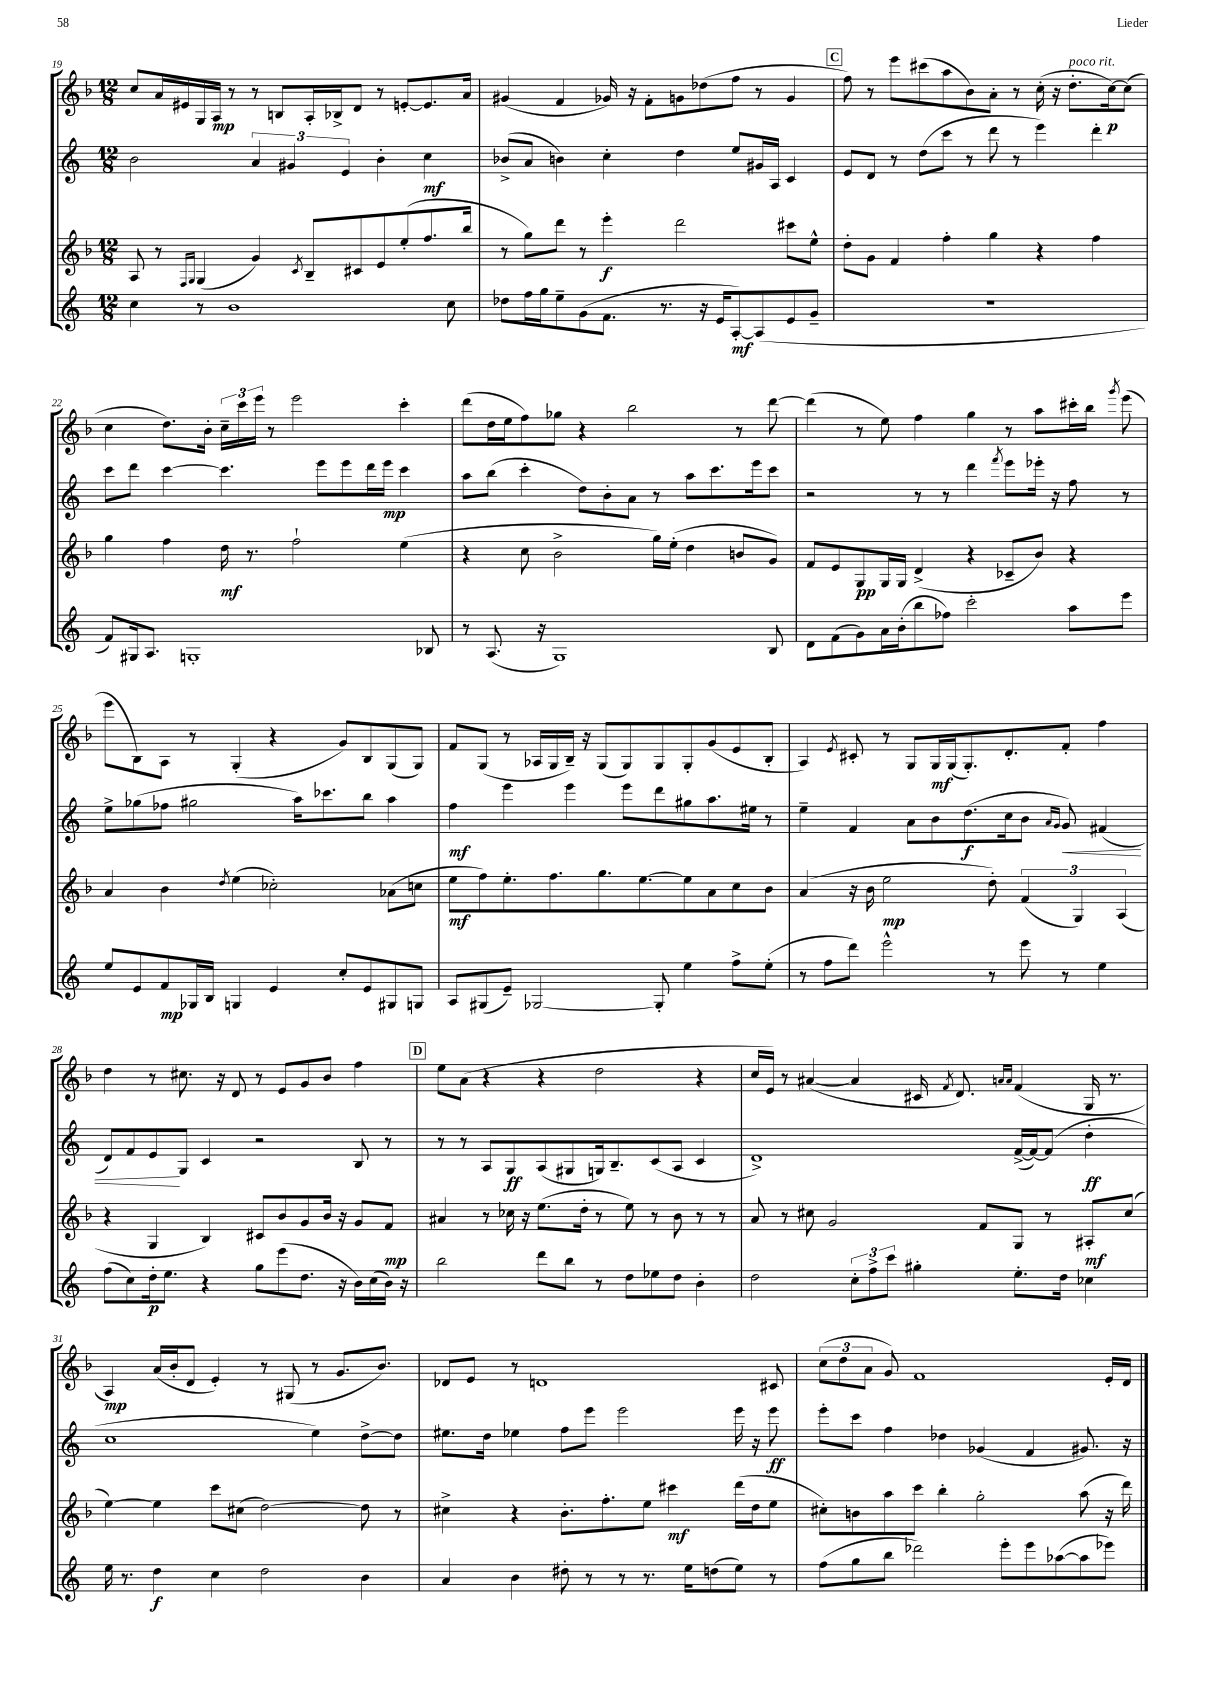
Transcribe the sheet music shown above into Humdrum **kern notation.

**kern	**dynam	**kern	**dynam	**kern	**dynam	**kern	**dynam
*part4	*part4	*part3	*part3	*part2	*part2	*part1	*part1
*staff4	*staff4	*staff3	*staff3	*staff2	*staff2	*staff1	*staff1
*clefG2	*	*clefG2	*	*clefG2	*	*clefG2	*
*k[]	*	*k[b-]	*	*k[]	*	*k[b-]	*
*M12/8	*	*M12/8	*	*M12/8	*	*M12/8	*
=19	=19	=19	=19	=19	=19	=19	=19
4cc\	.	8A/	.	2b\	.	8cc/L	.
.	.	8r	.	.	.	16a/L	.
.	.	.	.	.	.	16e#X/	.
.	.	16qqF/LL	.	.	.	.	.
.	.	16qqG/JJ	.	.	.	.	.
8r	.	(4G/	.	.	.	16G/	.
.	.	.	.	.	.	16A/JJ	mp
1b	.	.	.	.	.	8r	.
.	.	4g/)	.	6a/	.	8r	.
.	.	.	.	.	.	8Bn/L	.
.	.	.	.	6g#X/	.	.	.
.	.	8qc/	.	.	.	.	.
.	.	8B-~/L	.	.	.	16A'/L	.
.	.	.	.	.	.	16B-X^/J	.
.	.	.	.	6e/	.	.	.
.	.	8c#X/	.	.	.	8d/J	.
.	.	8e/	.	4b'\	.	8r	.
.	.	(8ee'/	.	.	.	[8en'/L	.
.	.	8.ff/	.	4cc\	mf	8.e/]	.
8cc\	.	.	.	.	.	.	.
.	.	16bb-/Jk	.	.	.	16a/Jk	.
=20	=20	=20	=20	=20	=20	=20	=20
8dd-X\L	.	8r	.	(8b-X^/L	.	(4g#X/	.
16ff\L	.	8gg\L)	.	8a/J	.	.	.
16gg\J	.	.	.	.	.	.	.
8ee~\	.	8ddd\J	.	4bn\)	.	4f/	.
(8g\	.	8r	.	.	.	.	.
8.f\J	.	4eee'\	f	4cc'\	.	16g-X/)	.
.	.	.	.	.	.	16r	.
.	.	.	.	.	.	8f'\L	.
8.r	.	.	.	.	.	.	.
.	.	2ddd\	.	4dd\	.	8gn\	.
16r	.	.	.	.	.	(8dd-X\	.
16e/KL	.	.	.	.	.	.	.
[8A'/)	mf	.	.	8ee/L	.	8ff\J	.
(8A/]	.	.	.	16g#X/L	.	8r	.
.	.	.	.	16A/JJ	.	.	.
8e/	.	8ccc#X\L	.	4c/	.	4g/	.
8g~/J	.	8ee^^\J	.	.	.	.	.
!!LO:REH:place=s1:t=C
=21	=21	=21	=21	=21	=21	=21	=21
1.r	.	8dd'\L	.	8e/L	.	8ff\)	.
.	.	8g\J	.	8d/J	.	8r	.
.	.	4f/	.	8r	.	8eee\L	.
.	.	.	.	(8dd\L	.	(8ccc#X\	.
.	.	4ff'\	.	8ccc\J	.	8aa\	.
.	.	.	.	8r	.	8b-\)	.
.	.	4gg\	.	8ddd\	.	8a'\J	.
.	.	.	.	8r	.	8r	.
.	.	4r	.	4eee\)	.	(16cc'\	.
.	.	.	.	.	.	16r	.
!	!	!	!	!	!	!LO:TX:a:i:t=poco rit.	!
.	.	.	.	.	.	8.dd'\L	.
.	.	4ff\	.	4ddd'\	.	.	.
.	.	.	.	.	.	[16cc\k)	p
.	.	.	.	.	.	(8cc\J]	.
!!LO:LB:g=z
=22	=22	=22	=22	=22	=22	=22	=22
8f/L)	.	4gg\	.	8ccc\L	.	4cc\	.
16G#X/k	.	.	.	8ddd\J	.	.	.
8.A/J	.	.	.	.	.	.	.
.	.	4ff\	.	[4ccc\	.	8.dd\L)	.
1Gn'	.	.	.	.	.	.	.
.	.	.	.	.	.	16b-'\Jk	.
.	.	16dd\	mf	4.ccc\]	.	24cc~\LL	.
.	.	.	.	.	.	24ccc\	.
.	.	8.r	.	.	.	.	.
.	.	.	.	.	.	24eee\JJ	.
.	.	.	.	.	.	8r	.
.	.	2ff`\	.	.	.	2eee\	.
.	.	.	.	8eee\L	.	.	.
.	.	.	.	8eee\	.	.	.
.	.	.	.	16ddd\L	.	.	.
.	.	.	.	16eee\JJ	mp	.	.
.	.	(4ee\	.	4ccc\	.	4ccc'\	.
8B-X/	.	.	.	.	.	.	.
=23	=23	=23	=23	=23	=23	=23	=23
8r	.	4r	.	8aa\L	.	(8ddd\L	.
(8.A/	.	.	.	(8bb\J	.	16dd\L	.
.	.	.	.	.	.	16ee\J	.
.	.	8cc\	.	4ccc'\	.	8ff\)	.
16r	.	.	.	.	.	.	.
1G)	.	2b-^\	.	.	.	8gg-X\J	.
.	.	.	.	8dd\L)	.	4r	.
.	.	.	.	8b'\	.	.	.
.	.	.	.	8a\J	.	2bb-\	.
.	.	16gg\LL)	.	8r	.	.	.
.	.	(16ee'\JJ	.	.	.	.	.
.	.	4dd\	.	8aa\L	.	.	.
.	.	.	.	8.ccc\	.	.	.
.	.	8bn/L	.	.	.	8r	.
.	.	.	.	16eee\k	.	.	.
8B/	.	8g/J)	.	8ccc\J	.	[8ddd\	.
=24	=24	=24	=24	=24	=24	=24	=24
8d\L	.	8f/L	.	2r	.	(4ddd\]	.
(8f\	.	8e/	.	.	.	.	.
8g\)	.	8G/	pp	.	.	8r	.
16a\L	.	16G/L	.	.	.	8ee\)	.
(16b'\J	.	16G/JJ	.	.	.	.	.
8bb\	.	(4d^/	.	8r	.	4ff\	.
8ff-X\J)	.	.	.	8r	.	.	.
2ccc'\	.	4r	.	4ddd\	.	4gg\	.
.	.	.	.	8qfff/	.	.	.
.	.	8c-X~/L	.	8eee\L	.	8r	.
.	.	8b-/J)	.	16eee-X'\Jk	.	8aa\L	.
.	.	.	.	16r	.	.	.
8aa\L	.	4r	.	8ff\	.	16ccc#X'\L	.
.	.	.	.	.	.	16bb-\JJ	.
.	.	.	.	.	.	8qggg/	.
8eee\J	.	.	.	8r	.	(8eee\	.
!!LO:LB:g=z
=25	=25	=25	=25	=25	=25	=25	=25
8ee/L	.	4a/	.	8ee^\L	.	8eee\L	.
8e/	.	.	.	(8gg-X\	.	8B-\)	.
8f/	mp	4b-\	.	8ff-X\J	.	8A\J	.
16G-X/L	.	.	.	2gg#X\	.	8r	.
16B/JJ	.	.	.	.	.	.	.
.	.	8qdd/	.	.	.	.	.
4Gn/	.	(4ee\	.	.	.	(4G'/	.
4e/	.	2cc-X'\)	.	.	.	4r	.
.	.	.	.	16aa\KL)	.	.	.
.	.	.	.	8.ccc-X\	.	.	.
8cc'/L	.	.	.	.	.	8g/L)	.
8e/	.	.	.	8bb\J	.	8B-/	.
8G#X/	.	(8a-X\L	.	4aa\	.	(8G/	.
8Gn/J	.	8ccn\J	.	.	.	8G/J)	.
=26	=26	=26	=26	=26	=26	=26	=26
8A/L	.	8ee\L	mf	4ff\	mf	8f/L	.
(8G#X/	.	8ff\)	.	.	.	(8G/J	.
8e~/J)	.	8.ee'\	.	4eee\	.	8r	.
[2G-X/	.	.	.	.	.	16A-X/LL	.
.	.	8.ff\	.	.	.	16G/	.
.	.	.	.	4eee\	.	16B-~/JJ)	.
.	.	.	.	.	.	16r	.
.	.	8.gg\	.	.	.	(8G/L	.
.	.	.	.	8eee\L	.	8G/)	.
.	.	[8.ee\	.	.	.	.	.
8G-'/]	.	.	.	8ddd\	.	8G/	.
4ee\	.	8ee\]	.	8gg#X\	.	8G'/	.
.	.	8a\	.	8.aa\	.	(8g/	.
8ff^\L	.	8cc\	.	.	.	8e/	.
.	.	.	.	16ee#X\Jk	.	.	.
(8ee'\J	.	8b-\J	.	8r	.	8B-'/J	.
=27	=27	=27	=27	=27	=27	=27	=27
8r	.	(4a/	.	4ee~\	.	4A/)	.
8ff\L	.	.	.	.	.	.	.
.	.	.	.	.	.	8qe/	.
8ddd\J)	.	16r	.	4f/	.	8c#X'/	.
.	.	16b-\	.	.	.	.	.
2eee^^\	.	2ee\	mp	.	.	8r	.
.	.	.	.	8a\L	.	8G/L	.
.	.	.	.	8b\	.	16G/L	mf
.	.	.	.	.	.	(16G/J	.
.	.	.	.	(8.dd\	f	8.G'/)	.
8r	.	8dd'\)	.	.	.	.	.
.	.	.	.	16cc\k	.	8.d'/	.
8eee\	.	(6f/	.	8b\J	.	.	.
.	.	.	.	16qqa/LL	.	.	.
.	.	.	.	16qqg/JJ	.	.	.
!	!	!	!	!	!LO:HP:b	!	!
8r	.	.	.	8g/)	<	8f'/J	.
.	.	6G/)	.	.	.	.	.
4ee\	.	.	.	(4f#X/	.	4ff\	.
.	.	(6A/	.	.	.	.	.
!!LO:LB:g=z
=28	=28	=28	=28	=28	=28	=28	=28
(8ff\L	.	4r	.	8d/L)	.	4dd\	.
8cc\)	.	.	.	8f/	.	.	.
16dd'\k	p	4G/	.	8e/	.	8r	.
8.ee\J	.	.	.	.	.	.	.
.	.	.	.	8G/J	[	8.cc#X\	.
4r	.	4B-/)	.	4c/	.	.	.
.	.	.	.	.	.	16r	.
.	.	.	.	.	.	8d/	.
8gg\L	.	8c#X/L	.	2r	.	8r	.
(8eee\	.	8b-/	.	.	.	8e/L	.
8.dd\J	.	8g/	.	.	.	8g/	.
.	.	16b-/Jk	.	.	.	8b-/J	.
16r	.	16r	.	.	.	.	.
16b\LL)	.	8g/L	.	8B/	.	4ff\	.
(16cc\	.	.	.	.	.	.	.
16b\JJ)	.	8f/J	mp	8r	.	.	.
16r	.	.	.	.	.	.	.
!!LO:REH:place=s1:t=D
=29	=29	=29	=29	=29	=29	=29	=29
2bb\	.	4a#X/	.	8r	.	8ee\L	.
.	.	.	.	8r	.	(8a\J	.
.	.	8r	.	8A/L	.	4r	.
.	.	16cc-X\	.	8G/	ff	.	.
.	.	16r	.	.	.	.	.
8ddd\L	.	(8.ee\L	.	(8A/	.	4r	.
8bb\J	.	.	.	8G#X/	.	.	.
.	.	16dd'\Jk	.	.	.	.	.
8r	.	8r	.	16Gn/k)	.	2dd\	.
.	.	.	.	8.B~/	.	.	.
8dd\L	.	8ee\)	.	.	.	.	.
8ee-X\	.	8r	.	(8c/	.	.	.
8dd\J	.	8b-\	.	8A/J	.	.	.
4b'\	.	8r	.	4c/	.	4r	.
.	.	8r	.	.	.	.	.
=30	=30	=30	=30	=30	=30	=30	=30
2dd\	.	8a/	.	1d^)	.	16cc/LL	.
.	.	.	.	.	.	16e/JJ)	.
.	.	8r	.	.	.	8r	.
.	.	8cc#X\	.	.	.	([4a#X/	.
.	.	2g/	.	.	.	.	.
12cc'\L	.	.	.	.	.	4a#/]	.
12ff^\	.	.	.	.	.	.	.
12ccc\J	.	.	.	.	.	.	.
4gg#X'\	.	.	.	.	.	16c#X/	.
.	.	.	.	.	.	8qf/	.
.	.	.	.	.	.	8.d/)	.
.	.	8f/L	.	.	.	.	.
.	.	.	.	.	.	16qqan/LL	.
.	.	.	.	.	.	16qqa/JJ	.
8.ee'\L	.	8G/J	.	([16f^/LL	.	(4f/	.
.	.	.	.	16f/J_)	.	.	.
.	.	8r	.	(8f/J]	.	.	.
16dd\Jk	.	.	.	.	.	.	.
4cc-X\	.	8A#X'/L	mf	4dd'\	ff	16G/	.
.	.	.	.	.	.	8.r	.
.	.	(8cc#/J	.	.	.	.	.
!!LO:LB:g=z
=31	=31	=31	=31	=31	=31	=31	=31
16ee\	.	[4ee\)	.	1cc	.	4A/)	mp
8.r	.	.	.	.	.	.	.
4dd\	f	4ee\]	.	.	.	(16a/LL	.
.	.	.	.	.	.	16b-'/J	.
.	.	.	.	.	.	8d/J	.
4cc\	.	8ccc\L	.	.	.	4e'/)	.
.	.	(8cc#X\J	.	.	.	.	.
2dd\	.	[2dd\)	.	.	.	8r	.
.	.	.	.	.	.	(8G#X/	.
.	.	.	.	4ee\)	.	8r	.
.	.	.	.	.	.	8.g/L	.
4b\	.	8dd\]	.	[8dd^\L	.	.	.
.	.	.	.	.	.	8.b-/J)	.
.	.	8r	.	8dd\J]	.	.	.
=32	=32	=32	=32	=32	=32	=32	=32
4a/	.	4cc#X^\	.	8.ee#X\L	.	8d-X/L	.
.	.	.	.	.	.	8e/J	.
.	.	.	.	16dd\Jk	.	.	.
4b\	.	4r	.	4ee-X\	.	8r	.
.	.	.	.	.	.	1dn	.
8dd#X'\	.	8.b-'\L	.	8ff\L	.	.	.
8r	.	.	.	8eee\J	.	.	.
.	.	8.ff'\	.	.	.	.	.
8r	.	.	.	2eee\	.	.	.
8.r	.	8ee\J	.	.	.	.	.
.	.	4ccc#X\	mf	.	.	.	.
16ee\KL	.	.	.	.	.	.	.
(8ddn\	.	.	.	.	.	.	.
8ee\J)	.	(16ddd\LL	.	16eee\	.	.	.
.	.	16dd\J	.	16r	.	.	.
8r	.	8ee\J	.	8eee\	ff	8c#X/	.
=33	=33	=33	=33	=33	=33	=33	=33
(8ff\L	.	8cc#X'\L)	.	8eee'\L	.	(12cc\L	.
.	.	.	.	.	.	12dd\	.
8gg\	.	8bn\	.	8ccc\J	.	.	.
.	.	.	.	.	.	12a\J	.
8bb\J	.	8aa\	.	4ff\	.	8g/)	.
2ddd-X\)	.	8ccc\J	.	.	.	1f	.
.	.	4bb-'\	.	4dd-X\	.	.	.
.	.	2gg'\	.	(4g-X/	.	.	.
8eee'\L	.	.	.	.	.	.	.
8eee\	.	.	.	4f/	.	.	.
([8aa-X\	.	.	.	.	.	.	.
8aa-\]	.	(8aa\	.	8.g#X/)	.	.	.
8eee-X\J)	.	16r	.	.	.	16e'/LL	.
.	.	16ddd\)	.	16r	.	16d/JJ	.
==	==	==	==	==	==	==	==
*-	*-	*-	*-	*-	*-	*-	*-
